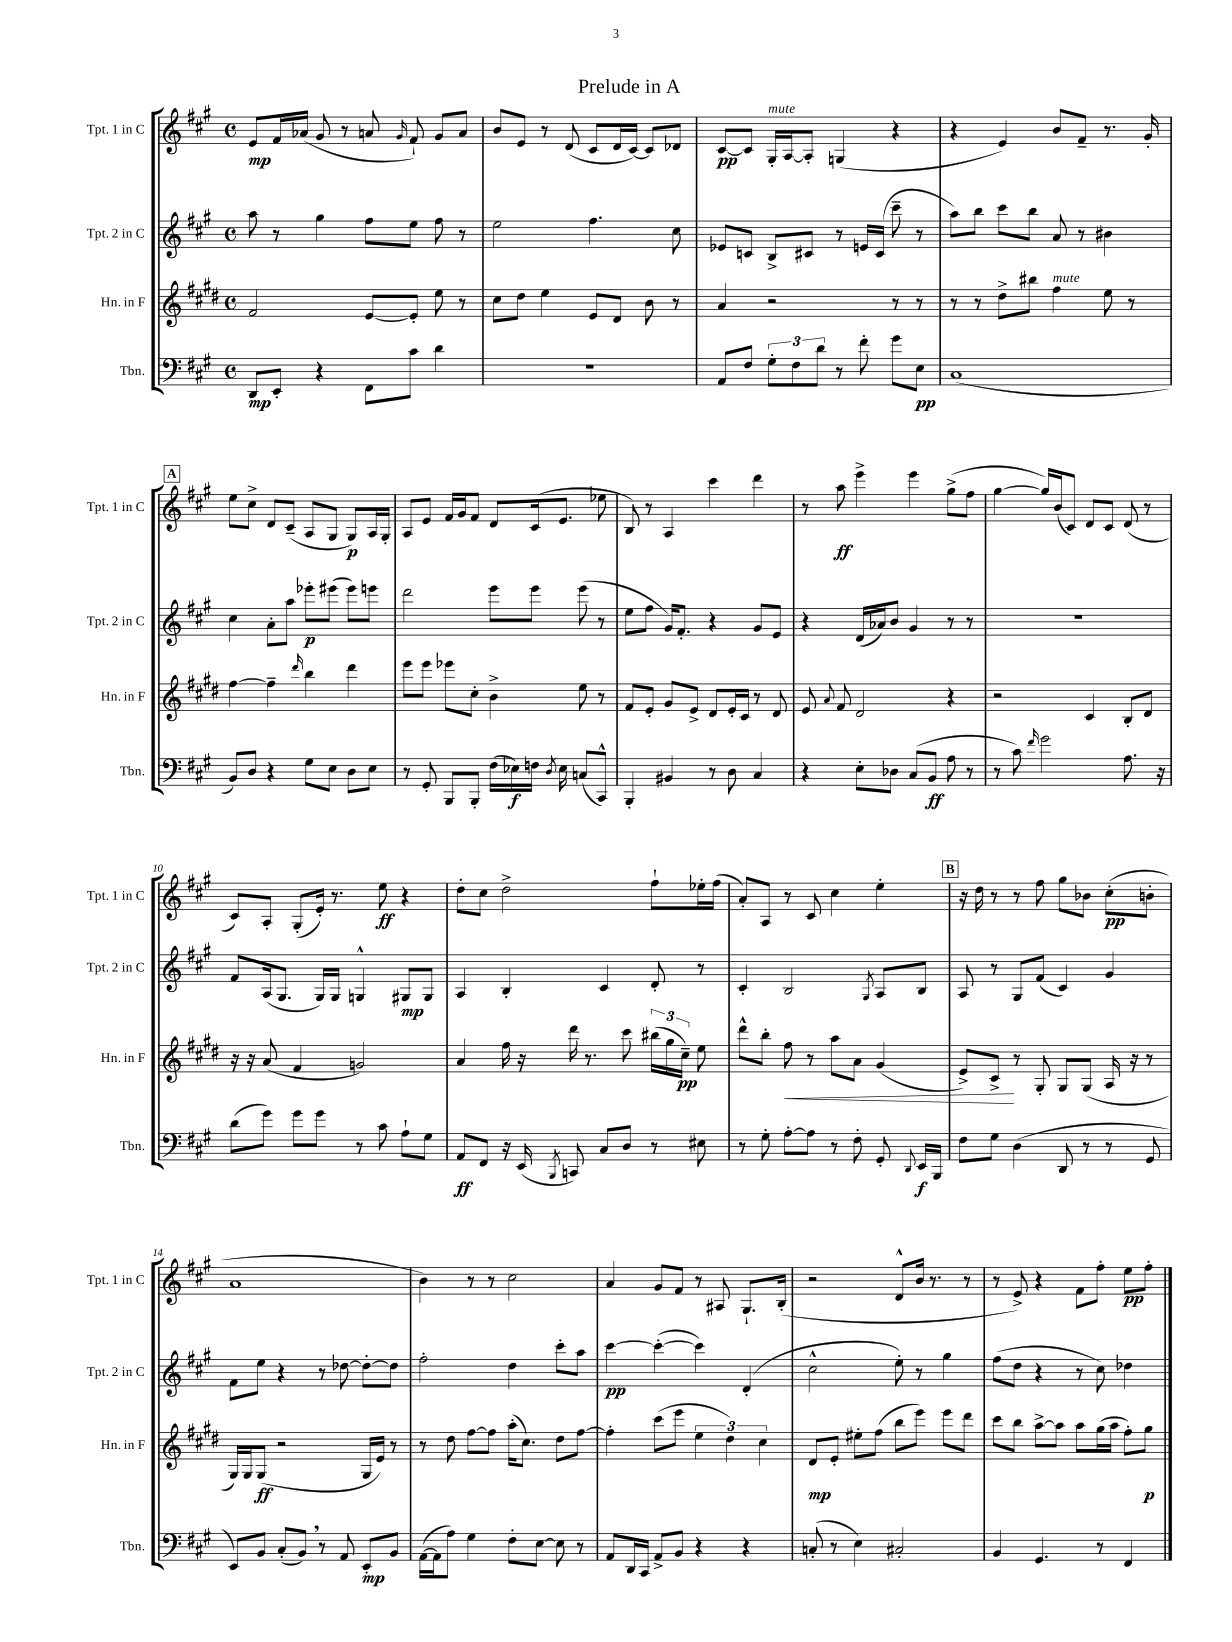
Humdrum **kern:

**kern	**kern	**kern	**kern
*staff4	*staff3	*staff2	*staff1
*clefF4	*clefG2	*clefG2	*clefG2
*k[f#c#g#]	*k[f#c#g#d#]	*k[f#c#g#]	*k[f#c#g#]
*M4/4	*M4/4	*M4/4	*M4/4
*met(c)	*met(c)	*met(c)	*met(c)
8DD/L	2f#/	8aa\	8e/L
8EE'/J	.	8r	16f#/L
.	.	.	(16a-/JJ
4r	.	4gg#\	8g#/
.	.	.	8r
8FF#\L	[8e/L	8ff#\L	8a/
.	.	.	16qqg#/
8c#\J	8e'/]J	8ee\J	8f#`/)
4d\	8ee\	8ff#\	8g#/L
.	8r	8r	8a/J
=	=	=	=
1r	8cc#\L	2ee\	8b/L
.	8dd#\J	.	8e/J
.	4ee\	.	8r
.	.	.	(8d/
.	8e/L	4.ff#\	8c#/L
.	8d#/J	.	16d/L
.	.	.	[16c#/JJ)
.	8b\	.	8c#/]L
.	8r	8cc#\	8d-/J
=	=	=	=
8AA/L	4a/	8e-/L	[8c#/L
8F#/J	.	8c/J	8c#/]J
12G#'\L	2r	8B^/L	16G#'/LL
.	.	.	[16A/J
12F#\	.	.	.
.	.	8c#/J	8A'/]J
12d\J	.	.	.
8r	.	8r	(4G/
8f#'\	.	16e/LL	.
.	.	(16c#/JJ	.
8g#\L	8r	8ccc#~\	4r
8E\J	8r	8r	.
=	=	=	=
(1C#	8r	8aa\L)	4r
.	8r	8bb\J	.
.	8dd#^\L	8ccc#\L	4e/)
.	8bb#\J	8bb\J	.
.	4ff#\	8a/	8b/L
.	.	8r	8f#~/J
.	8ee\	4b#\	8.r
.	8r	.	.
.	.	.	16g#'/
=	=	=	=
8BB/L)	[4ff#\	4cc#\	8ee\L
8D/J	.	.	8cc#^\J
4r	4ff#~\]	8a'\L	8d/L
.	.	8aa\J	(8c#~/J
.	16qqddd#/	.	.
8G#\L	4bb\	8eee-'\L	8A/L
8E\J	.	(8eee#\J	8G#/J
8D\L	4ddd#\	8eee#\L)	8G#/L)
8E\J	.	8eee\J	16A/L
.	.	.	16G#'/JJ
=	=	=	=
8r	8eee\L	2ddd\	8A/L
8GG#'/	8eee\J	.	8e/J
8BBB/L	8eee-\L	.	16f#/LL
.	.	.	16g#/J
8BBB'/J	8cc#'\J	.	8f#/J
(16F#\LL	4b^\	8eee\L	8d/L
16E-\)	.	.	.
16F\JJ	.	8eee\J	(16c#/k
8qD/	.	.	.
16E-\	.	.	8.e/J
(8C/L	8ee\	(8eee\	.
8CC#^^/J)	8r	8r	8ee-\
=	=	=	=
4BBB'/	8f#/L	8ee\L	8B/)
.	8e'/J	8ff#\J	8r
4BB#/	8g#/L	16g#/LK)	4A/
.	.	8.f#'/J	.
.	8e^/J	.	.
8r	8d#/L	4r	4ccc#\
8D\	16e'/L	.	.
.	16c#/JJ	.	.
4C#/	8r	8g#/L	4ddd\
.	8d#/	8e/J	.
=	=	=	=
4r	8e/	4r	8r
.	8qqa/	.	.
.	8f#/	.	8aa\
8E'\L	2d#/	(16d/LL	4eee^\
.	.	16a-/J)	.
8D-\J	.	8b/J	.
(8C#/L	.	4g#/	4eee\
8BB/J	.	.	.
8A\	4r	8r	(8gg#^\L
8r	.	8r	8ff#\J
=	=	=	=
8r	2r	1r	[4gg#\
8c#\)	.	.	.
16qqf#/	.	.	.
2g#\	.	.	16gg#/]LL)
.	.	.	(16b/J
.	.	.	8c#/J)
.	4c#/	.	8d/L
.	.	.	8c#/J
8.A\	8B'/L	.	(8d/
.	8d#/J	.	8r
16r	.	.	.
=	=	=	=
(8d\L	16r	8f#/L	8c#/L)
.	16r	.	.
8g#\J)	(8a/	(16A/k	8A'/J
.	.	8.G#/J	.
8g#\L	4f#/	.	(8G#'/L
8g#\J	.	16G#/LL)	16e'/Jk)
.	.	16G#/JJ	8.r
8r	2g/)	4G^^/	.
8c#\	.	.	8ee\
8A`\L	.	8G#/L	4r
8G#\J	.	8G#/J	.
=	=	=	=
8AA/L	4a/	4A/	8dd'\L
8FF#/J	.	.	8cc#\J
16r	16ff#\	4B'/	2dd^\
(16EE/	16r	.	.
8qBBB/	.	.	.
8CC/)	16ddd#\	.	.
.	8.r	.	.
8C#/L	.	4c#/	.
8D/J	8ccc#\	.	.
8r	(24bb#\LL	8d'/	8ff#`\L
.	24gg#\	.	.
.	24cc#~\JJ)	.	.
8E#\	8ee\	8r	16ee-'\L
.	.	.	(16ff#\JJ
=	=	=	=
8r	8ddd#^^\L	4c#'/	8a'/L)
8G#'\	8bb'\J	.	8A/J
[8A'\L	8ff#\	2B/	8r
8A\]J	8r	.	8c#/
8r	8aa\L	.	4cc#\
8F#'\	8a\J	.	.
.	.	8qG#/	.
8GG#'/	(4g#/	8A/L	4ee'\
8qqDD/	.	.	.
16EE/LL	.	8B/J	.
16BBB/JJ	.	.	.
=	=	=	=
8F#\L	8e^/L)	8A/	16r
.	.	.	16dd\
8G#\J	8c#^/J	8r	8r
(4D\	8r	8G#/L	8r
.	8G#'/	(8f#/J	8ff#\
8DD/	8G#/L	4c#/)	8gg#\L
8r	(8G#/J	.	8b-\J
8r	16A/	4g#/	(8cc#'\L
.	16r	.	.
8GG#/	8r	.	8b'\J
=	=	=	=
8EE/L)	16G#/LL)	8f#\L	1a
.	16G#/J	.	.
8BB/J	(8G#/J	8ee\J	.
(8C#'/L	2r	4r	.
8BB/J)	.	.	.
8r	.	8r	.
8AA/	.	[8dd-\	.
8EE'/L	16G#/LL	8dd-'\_L	.
.	16e/JJ)	.	.
8BB/J	8r	8dd-\]J	.
=	=	=	=
([16AA\LL	8r	2ff#'\	4b\)
16AA\]J	.	.	.
8A\J)	8dd#\	.	.
4G#\	[8ff#\L	.	8r
.	8ff#\]J	.	8r
8F#'\L	(16aa'\LK	4dd\	2cc#\
.	8.cc#\J)	.	.
[8E\J	.	.	.
8E\]	8dd#\L	8ccc#'\L	.
8r	[8ff#\J	8aa\J	.
=	=	=	=
8AA/L	4ff#'\]	[4ccc#\	4a/
16DD/L	.	.	.
16CC#/JJ	.	.	.
8AA^/L	(8ccc#\L	(4ccc#'\_	8g#/L
8BB/J	8eee\J	.	8f#/J
4r	6ee\	4ccc#\])	8r
.	.	.	8A#/
.	6dd#\)	.	.
4r	.	(4d'/	8.G#`/L
.	6cc#\	.	.
.	.	.	(16B'/Jk
=	=	=	=
(8C'/	8d#/L	2cc#^^\	2r
8r	8e'/J	.	.
4E\)	8ee#'\L	.	.
.	(8ff#\J	.	.
2C#'/	8bb\L	8ee'\)	8d^^/L
.	8eee\J)	8r	16b/Jk
.	.	.	8.r
.	8eee\L	4gg#\	.
.	8ddd#\J	.	8r
=	=	=	=
4BB/	8ccc#\L	(8ff#\L	8r
.	8bb\J	8dd\J	8e^/)
4.GG#/	[8aa^\L	4r	4r
.	8aa\]J	.	.
.	8aa\L	8r	8f#\L
8r	(16gg#\L	8cc#\)	8ff#'\J
.	16aa\JJ	.	.
4FF#/	8ff#'\L)	4dd-\	8ee\L
.	8gg#\J	.	8ff#'\J
==	==	==	==
*-	*-	*-	*-
